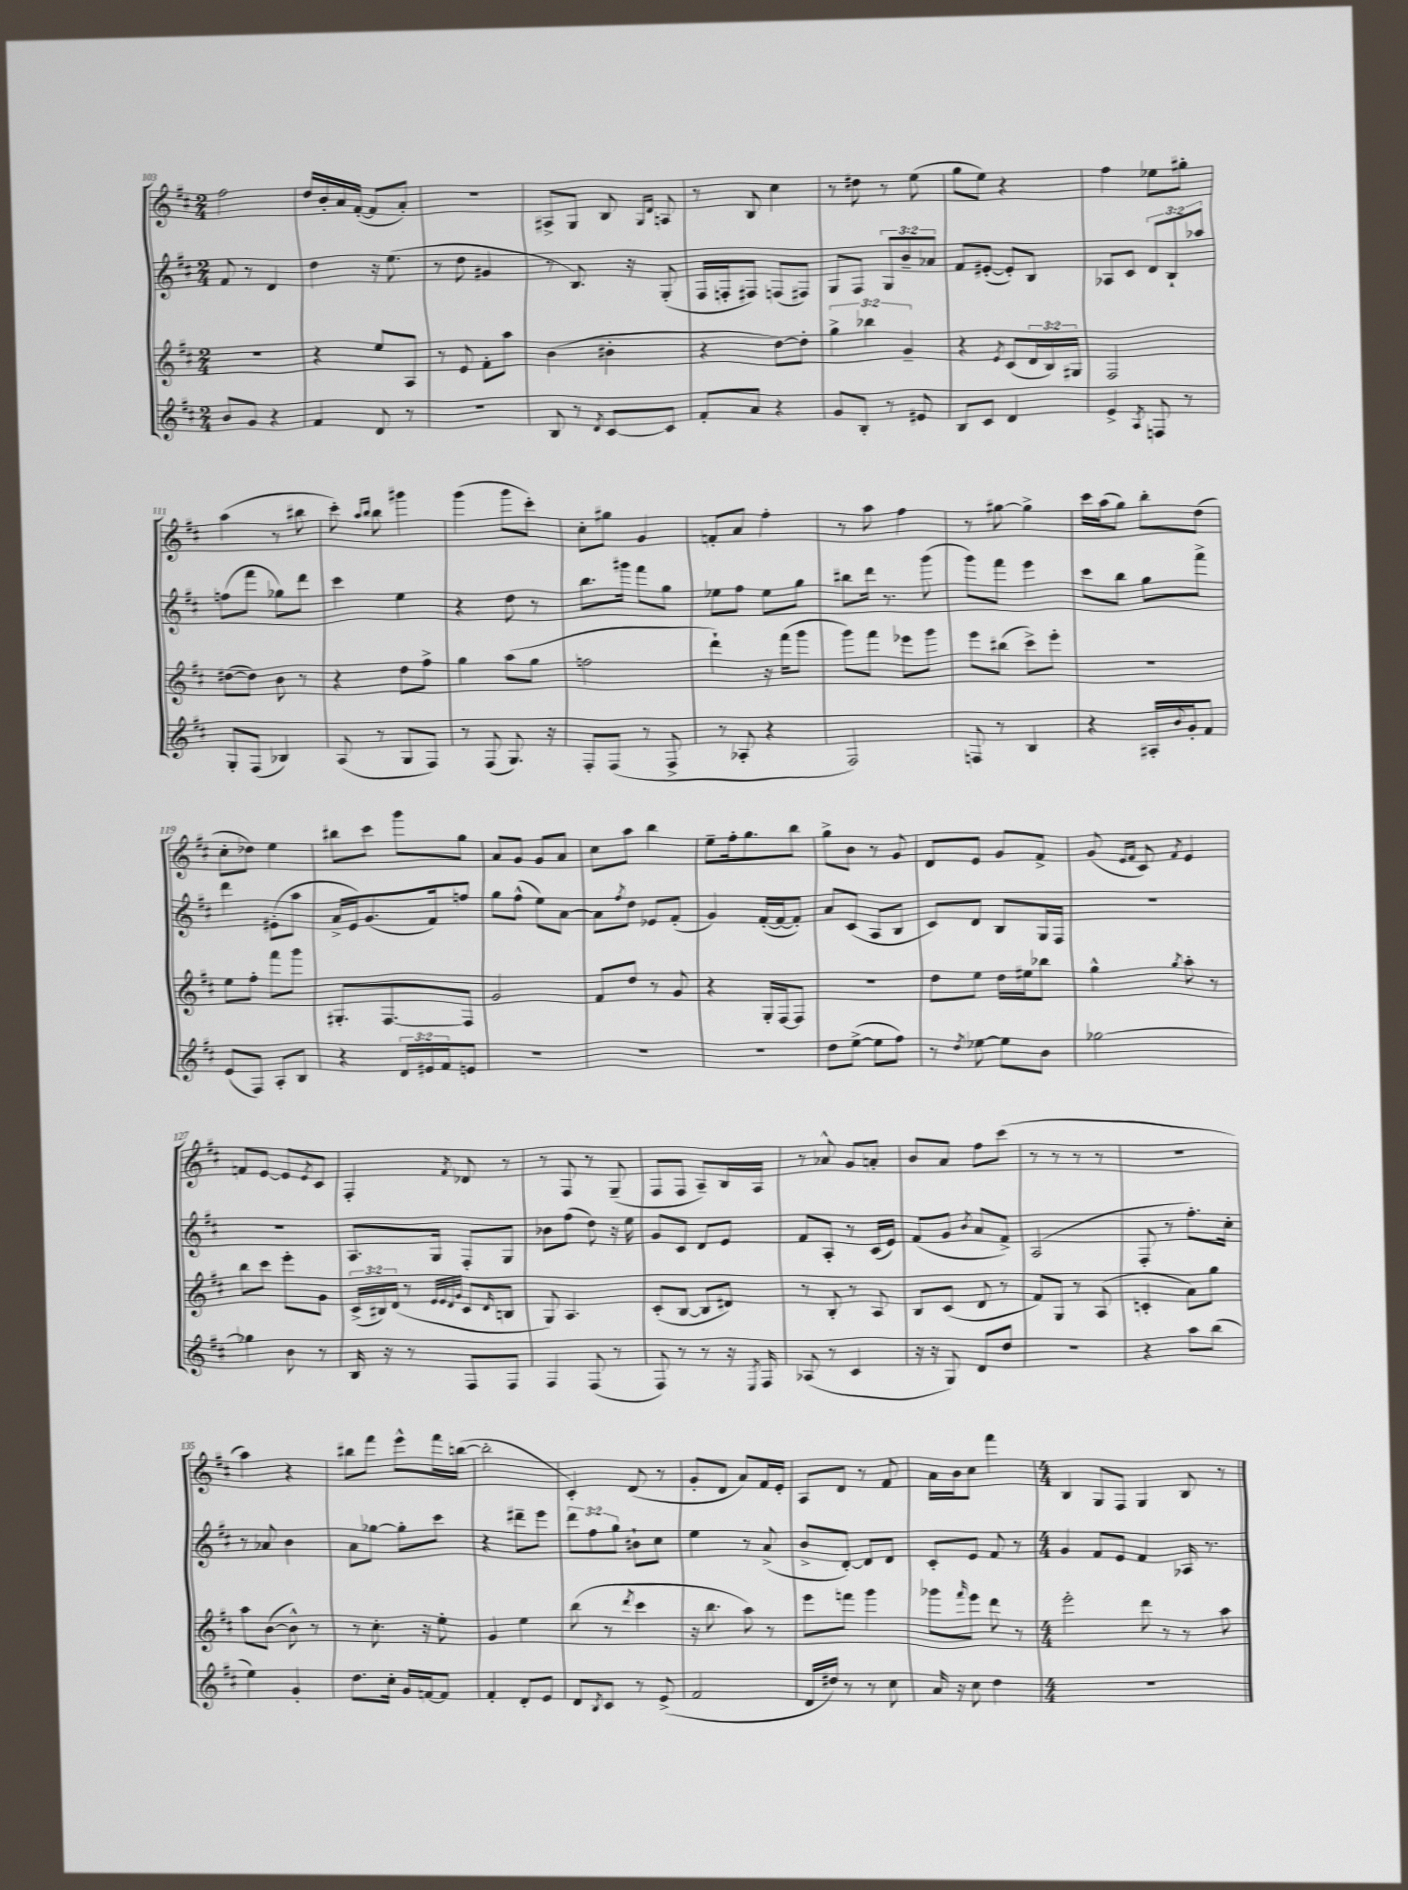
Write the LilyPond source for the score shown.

<<
\new StaffGroup <<
\new Staff = "s0" {
    \clef treble \key d \major \numericTimeSignature \time 2/4
    fis''2 |
    d''16 b'16-. a'16 fis'16~-.( fis'8 a'8-.) |
    r2 |
    ais8-> g8 b8 \grace { g16 d'16 } a8 |
    r8 b8 cis''4 |
    r8 dis''8 r8 e''8( |
    g''8 e''8) r4 |
    fis''4 ees''8 gis''8-. |
    a''4( r8 bis''8 |
    cis'''8-.) \grace { a''16 b''16 } b''8 gis'''4 |
    g'''4( g'''8 cis'''8-.) |
    cis''8-. gis''8 g'4 |
    f'8-. a'8 fis''4-. |
    r8 a''8 fis''4 |
    r8 gis''8~ gis''4-> |
    cis'''16 a''16( g''8) b''8-. d''8( |
    cis''8-. des''8) e''4 |
    bis''8 cis'''8 g'''8 g''8 |
    a'8 g'8 g'8 a'8 |
    cis''8 a''8 b''4 |
    e''8-- fis''16-. g''8. b''8 |
    g''8-> b'8 r8 g'8 |
    d'8 e'8 g'8 fis'8-> |
    g'8( \grace { e'16 fis'16 } cis'8) \acciaccatura { fis'8 } e'4 |
    f'8 e'8~ e'8 \acciaccatura { e'8 } cis'8 |
    fis4-. \acciaccatura { fis'8 } des'8 r8 |
    r8 fis8 r8 g8--( |
    fis8 fis8 a8--) b16 a16 |
    r8 aes'8-^ g'8 a'8-. |
    b'8 a'8 fis''8 cis'''8( |
    r8 r8 r8 r8 |
    R2 |
    a''4) r4 |
    bis''8 fis'''8 e'''8-^ fis'''16 b''16~( |
    b''2-. |
    cis'4-.) d'8( r8 |
    g'8-. d'8 a'8) fis'16 e'16-. |
    a8 d'8 r8 fis'8 |
    a'16 b'16 cis''8 fis'''4 |
    \numericTimeSignature \time 4/4 b4 g8 fis8 g4 b8 r8 \bar "|." |
}
\new Staff = "s1" {
    \clef treble \key d \major \numericTimeSignature \time 2/4 \override Staff.TupletNumber.text = #tuplet-number::calc-fraction-text
    fis'8 r8 d'4 |
    d''4 r16 e''8.( |
    r8 d''8 gis'4 |
    r8 b8.) r16 g8-.( |
    fis16 f16-. fis8) f8( fis8) |
    g8 fis8 \tuplet 3/2 { g8 b'8-- aes'8 } |
    fis'8 eis'8~-.( eis'8-.) b8 |
    aes8 cis'8 \tuplet 3/2 { d'8 b8-! aes''8 } |
    f''8( fis'''8 ges''8) d'''8 |
    cis'''4 e''4 |
    r4 d''8 r8 |
    b''8. gis'''16 fis'''8 g''8 |
    ees''8 fis''8 ees''8 g''8 |
    bis''8 d'''16 r8. g'''8( |
    g'''8) fis'''8 e'''4 |
    cis'''8 b''8 g''8 fis'''8-> |
    d'''4 eis'8-.( a''8 |
    a'16-> e'16) g'8.( fis'16) f''8 |
    g''8 fis''8-^( e''8) a'8~ |
    a'8 \acciaccatura { fis''8 } d''8 ees'8 fis'8-.( |
    g'4) fis'16~-.( fis'16~ fis'8-.) |
    a'8 cis'8( a8 b8 |
    cis'8) d'8 b8 g16 fis16 |
    r2 |
    R2 |
    a8. g16 fis8-. g8 |
    bes'8 fis''8( d''8) r16 e''16 |
    g'8 cis'8 d'8 e'8 |
    fis'8 a8-. r8 cis'16( e'16) |
    fis'8( g'8 \acciaccatura { b'8 } a'8 fis'8->) |
    a2( |
    fis8-. r8 fis''8.-.) cis''16-. |
    r8 aes'8 b'4 |
    a'8 ges''8~ ges''8-. cis'''8 |
    r4 dis'''8-- e'''8 |
    \tuplet 3/2 { d'''8 fis''8 g''8 } bis'8-! cis''8 |
    e''4 r8 a'8->( |
    b'8-> d'8~-.) d'8 d'8 |
    cis'8-. e'8 fis'8 r8 |
    \numericTimeSignature \time 4/4 g'4 fis'8 e'8 fis'4 aes16 r8. \bar "|." |
}
\new Staff = "s2" {
    \clef treble \key d \major \numericTimeSignature \time 2/4 \override Staff.TupletNumber.text = #tuplet-number::calc-fraction-text
    R2 |
    r4 e''8 a8 |
    r8 e'8 fis'8-. a''8 |
    b'4( bis'4-. |
    r4 d''8~) d''8-. |
    \tuplet 3/2 { g''4-> bes''4 g'4-- } |
    r4 \acciaccatura { e'8 } cis'8( \tuplet 3/2 { d'16 b16) gis16 } |
    fis2 |
    dis''8~( dis''8) b'8 r8 |
    r4 d''8 fis''8-> |
    g''4 a''8( g''8 |
    f''2 |
    d'''4-!) r16 fis'''16( g'''8 |
    g'''8) fis'''8 ees'''8 g'''8 |
    e'''8 bis''8( cis'''8->) e'''8-. |
    r2 |
    e''8 fis''8-. fis'''8 g'''8 |
    gis8.-. fis8.~ fis8 |
    g'2 |
    fis'8 d''8 r8 g'8 |
    r4 g16-. fis16~ fis8 |
    R2 |
    d''8 e''8 d''16 eis''16 bes''8 |
    g''4-^ \acciaccatura { g''8 } a''8-. r8 |
    b''8 cis'''8 e'''8-. g'8 |
    \tuplet 3/2 { cis'16->( bis16) d'16( } r8 \grace { e'32 e'32 d'32 g'32 } cis'8 \grace { d'16 } b8 |
    g8) a4. |
    cis'8-.( b8~ b8 dis'8) |
    r8 b8-. r8 a8 |
    b8 cis'8( d'8 r8 |
    fis'8) g8 r8 a8( |
    c'4-. a'8) g''8 |
    a''8 b'8~( b'8-^) r8 |
    r8 cis''8.-. r16 e''8-. |
    g'4 e''4 |
    b''8( r8 \acciaccatura { d'''8 } cis'''4 |
    r16 b''8. a''8) r8 |
    e'''8 f'''8 g'''4 |
    ges'''8 \grace { fis'''16 } e'''8 d'''8 r8 |
    \numericTimeSignature \time 4/4 e'''2-. d'''8 r8 r8 a''8 \bar "|." |
}
\new Staff = "s3" {
    \clef treble \key d \major \numericTimeSignature \time 2/4 \override Staff.TupletNumber.text = #tuplet-number::calc-fraction-text
    b'8 g'8 r4 |
    fis'4 d'8 r8 |
    r2 |
    b8 r8 \acciaccatura { d'8 } cis'8~ cis'8 |
    fis'8-. a'8 r4 |
    g'8 b8-. r8 eis'8 |
    b8 cis'8 d'4 |
    e'4-> \acciaccatura { a8 } f8 r8 |
    g8-. fis8( bes4) |
    a8( r8 g8 fis8) |
    r8 fis8( g8.) r16 |
    fis8-. fis8( r8 fis8-> |
    r8 aes8-. r4 |
    fis2) |
    f8 r8 b4 |
    r4 ais16-. \appoggiatura { b'8 } g'16-. fis'8 |
    e'8( fis8) a8-. b8 |
    r4 \tuplet 3/2 { d'16 eis'16 fis'16 } e'8 |
    R2 |
    R2 |
    R2 |
    d''8 e''8~->( e''8 fis''8) |
    r8 \acciaccatura { d''8 } ees''8~ ees''8 b'8 |
    ges''2~ |
    ges''4 b'8 r8 |
    b16 r16 r8 fis8 fis8 |
    fis4 fis8( r8 |
    fis8) r8 r8 r16 \acciaccatura { e8 } fis16 |
    aes8( r8 cis'4 |
    r16 r16 g8) d'8 d''8 |
    R2 |
    r4 a''8 b''8( |
    e''4) g'4-. |
    d''8. cis''16-. g'16 f'16~ f'8 |
    fis'4-. d'8-. e'8 |
    d'8 \acciaccatura { b8 } cis'8 r8 e'8->( |
    fis'2 |
    d'16 dis''16) r8 r8 cis''8 |
    a'16 r16 cis''8 d''4 |
    \numericTimeSignature \time 4/4 R1 \bar "|." |
}
>>
>>
\layout { \context { \Score currentBarNumber = #103 } }
